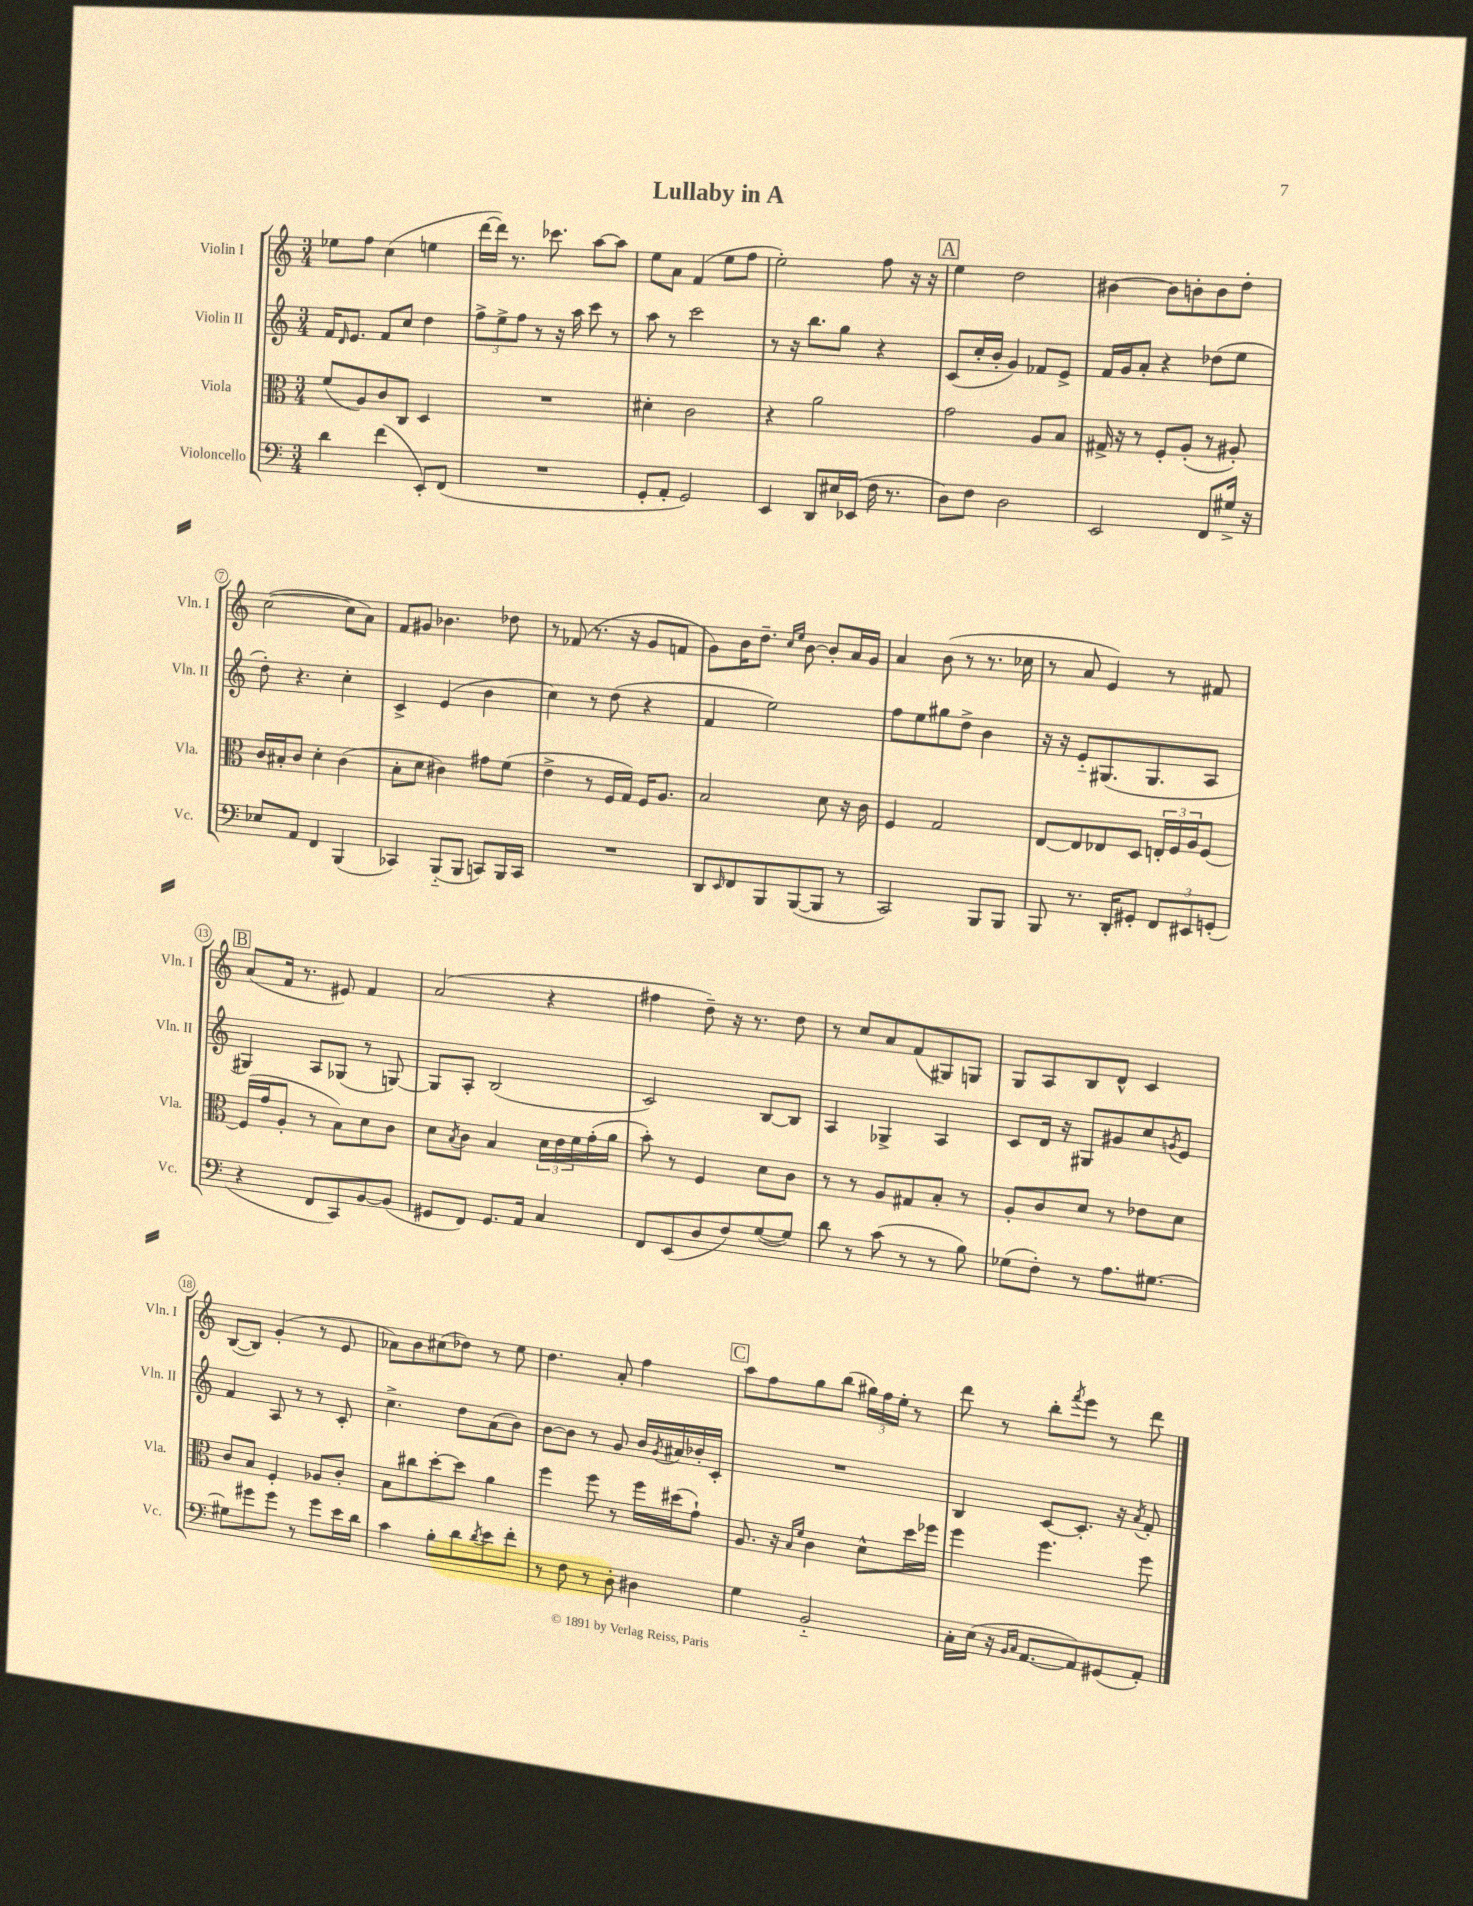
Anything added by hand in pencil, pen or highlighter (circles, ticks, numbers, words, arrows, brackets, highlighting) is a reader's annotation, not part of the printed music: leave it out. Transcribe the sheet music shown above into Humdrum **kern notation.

**kern	**kern	**kern	**kern
*staff4	*staff3	*staff2	*staff1
*clefF4	*clefC3	*clefG2	*clefG2
*k[]	*k[]	*k[]	*k[]
*M3/4	*M3/4	*M3/4	*M3/4
4d\	(8f/L	16f/LK	8ee-\L
.	.	16qqd/	.
.	.	8.e/J	.
.	8A/)	.	8ff\J
(4f\	8c/	8f/L	(4cc\
.	8C/J	8cc/J	.
8EE'/L)	4D/	4dd\	4ee\
(8FF/J	.	.	.
=	=	=	=
2.r	2.r	12ff^\L	[16ddd\LL
.	.	.	16ddd\]JJ)
.	.	12ee^\	.
.	.	.	8.r
.	.	12ff\J	.
.	.	8r	.
.	.	.	8.ccc-\
.	.	16r	.
.	.	16aa\	.
.	.	8ccc\	[8aa\L
.	.	8r	8aa\]J
=	=	=	=
8GG'/L	4d#'\	8aa\	8ee\L
8AA'/J	.	8r	8a\J
2GG/)	2c\	2ccc\	(4f/
.	.	.	8ee\L
.	.	.	8ff\J
=	=	=	=
4EE/	4r	8r	2ee'\)
.	.	16r	.
.	.	8.bb\L	.
8DD/L	2a\	.	.
16E#/L	.	8gg\J	.
(16EE-/JJ	.	.	.
16F\	.	4r	8ff\
8.r	.	.	.
.	.	.	16r
.	.	.	16r
=	=	=	=
8D\L)	2g\	(8c/L	4ee\
8F\J	.	16cc'/L	.
.	.	16b'/JJ	.
2D\	.	4g/)	2dd\
.	8A/L	8f-/L	.
.	8B/J	8e^/J	.
=	=	=	=
2EE/	16G#^/	16f/LL	[4b#\
.	16r	16g/J	.
.	8r	8a'/J	.
.	8F'/L	4r	8b#\]L
.	(8A'/J	.	8b'\
8FF/L	8r	(8dd-\L	8b\
16G#^/Jk	8A#'/)	8ee\J	8dd'\J
16r	.	.	.
=	=	=	=
8E-/L	16c/LL	8dd'\)	([2cc\
.	16B#'/J	.	.
8AA/J	8c/J	4.r	.
4FF/	4d'\	.	.
(4BBB/	(4c\	4cc'\	8cc\]L
.	.	.	8a\J)
=	=	=	=
4CC-/)	8B'\L	4c^/	8f/L
.	8d\J	.	8g#/J
(8BBB'~/L	4c#\)	(4e/	4.b-\
8BBB/J	.	.	.
8CC/L)	8g#\L	4b\	.
16BBB/L	(8f\J	.	8dd-\
16CC/JJ	.	.	.
=	=	=	=
2.r	4e^\	4cc\)	8r
.	.	.	(8f-/
.	8r	8r	8.r
.	16F/LL	(8dd\	.
.	16G/JJ)	.	16r
.	16F/LK	4r	8g/L
.	8.A/J	.	.
.	.	.	8f/J
=	=	=	=
8DD/L	2B/	4f/	8g\L)
16qqEE/	.	.	.
8FF/	.	.	16b\K
.	.	.	8.dd~\J
8BBB/	.	2ee\)	.
.	.	.	16qqcc/LL
.	.	.	16qqee/JJ
([8BBB/	.	.	[8b\
8BBB/]J	8d\	.	8b'/]L
8r	16r	.	16a/L
.	16c\	.	16g/JJ
=	=	=	=
2CC/)	4F/	8ff\L	4a/
.	.	8ee\	.
.	2G/	8gg#\	(8b\
.	.	8dd^\J	8r
8BBB/L	.	4b\	8.r
8BBB/J	.	.	.
.	.	.	16cc-\
=	=	=	=
8BBB/	[8E/L	16r	8r
.	.	16r	.
8.r	8E/]	8e'~/L	8a/
.	8E-/	(8.G#/	4e/)
16DD'/LK	.	.	.
8GG#'/J	8D/J	.	.
.	.	8.G#/	.
12FF/L	24E'/LL	.	8r
.	24F/	.	.
12EE#/	24A/J	.	.
.	[8F/J	8A/J	8f#/
(12GG'/J	.	.	.
=	=	=	=
4r	(16F/]LL	4G#/)	(8a/L
.	16g/J	.	.
.	8A'/J	.	16f/Jk
.	.	.	8.r
8FF/L	8r	8A/L	.
8CC/)	8B\L)	(8G-/J	8e#/)
[8BB/	8d\	8r	4f/
(8BB/]J	8c\J	[8G/)	.
=	=	=	=
8GG#/L	8d\L	8G/]L	(2a/
.	8qB/	.	.
8FF/J)	8c\J	8A'/J	.
8.GG#/L	4B/	(2B/	.
16AA/Jk	.	.	.
4C/	24d\LL	.	4r
.	24e\	.	.
.	24f\	.	.
.	(16g'\	.	.
.	16a\JJ	.	.
=	=	=	=
8FF/L	8b'\)	2c/)	4ff#\
(8EE/	8r	.	.
8D/	4F/	.	8dd~\)
8F/)	.	.	16r
.	.	.	8.r
([8G/	8d\L	[8B/L	.
8G/]J)	8c\J	8B/]J	8dd\
=	=	=	=
8d\	8r	4A/	8r
8r	8r	.	8cc/L
(8c\	8A/L	4G-^/	8a/
8r	8G#/	.	(8f/
8r	8B'/J	4A/	8G#/)
8B\)	8r	.	8G/J
=	=	=	=
(8G-\L	8A'/L	8c/L	8G/L
8F'\J)	8c/	16d/Jk	8A/
.	.	16r	.
8r	8d/J	8G#/L	8B/
8.A\L	8r	8g#/	8d^^/J
.	8e-\L	8cc/	4c/
[8.G#\J	.	.	.
.	.	8qg/	.
.	8d\J	8e/J	.
=	=	=	=
8G#\]L	8c/L	4f/	([8B/L
8g#\	8B/J	.	8B/]J)
8g#\J	4F'/	8A/	(4g'/
8r	.	8r	.
8g#\L	8A-/L	8r	8r
16e\L	8c'/J	8c'/	8e/
16d\JJ	.	.	.
=	=	=	=
4c\	8B\L	4.cc^\	8a-\L)
.	8cc#\	.	8b\
8B'\L	[8dd'\	.	(8cc#\
8d\	8dd\]J	8dd\L	8dd-\J)
8qd/	.	.	.
8e\	4a\	(8a\	8r
8f'\J	.	8b\J)	8ee\
=	=	=	=
8r	4ff\	[8b\L	4.dd\
8F\	.	8b\]J	.
8r	8ff\	8r	.
8D'\	8r	8g/	8a'/
4D#\	16ff\LL	16b/LL	4ff\
.	.	8qg/	.
.	(16dd#\J	16a#/	.
.	8g`\J)	16b-'/	.
.	.	16c'/JJ	.
=	=	=	=
4G\	8.A/	2.r	8aa\L
.	.	.	8ff\
.	16r	.	.
.	16qqB/LL	.	.
.	16qqf/JJ	.	.
2BB'~/	4c\	.	8gg\
.	.	.	(8bb\J
.	8d^^\L	.	24gg#\LL)
.	.	.	24ff\
.	.	.	24ee'\JJ
.	16dd\L	.	8r
.	16ff-\JJ	.	.
=	=	=	=
16C'\LL	4ff\	4B/	8ddd\
(16E\JJ	.	.	.
16r	.	.	8r
16qqBB/LL	.	.	.
16qqC/JJ	.	.	.
[8.AA/L	.	.	.
.	4.ff\	[8c/L	8bb'\L
.	.	.	8qfff/
8AA/])	.	8.c'/]J	8eee\J
(8GG#/	.	.	8r
.	.	16r	.
.	.	8qa/	.
8AA'/J)	8ff\	8f'/	8ddd\
==	==	==	==
*-	*-	*-	*-
